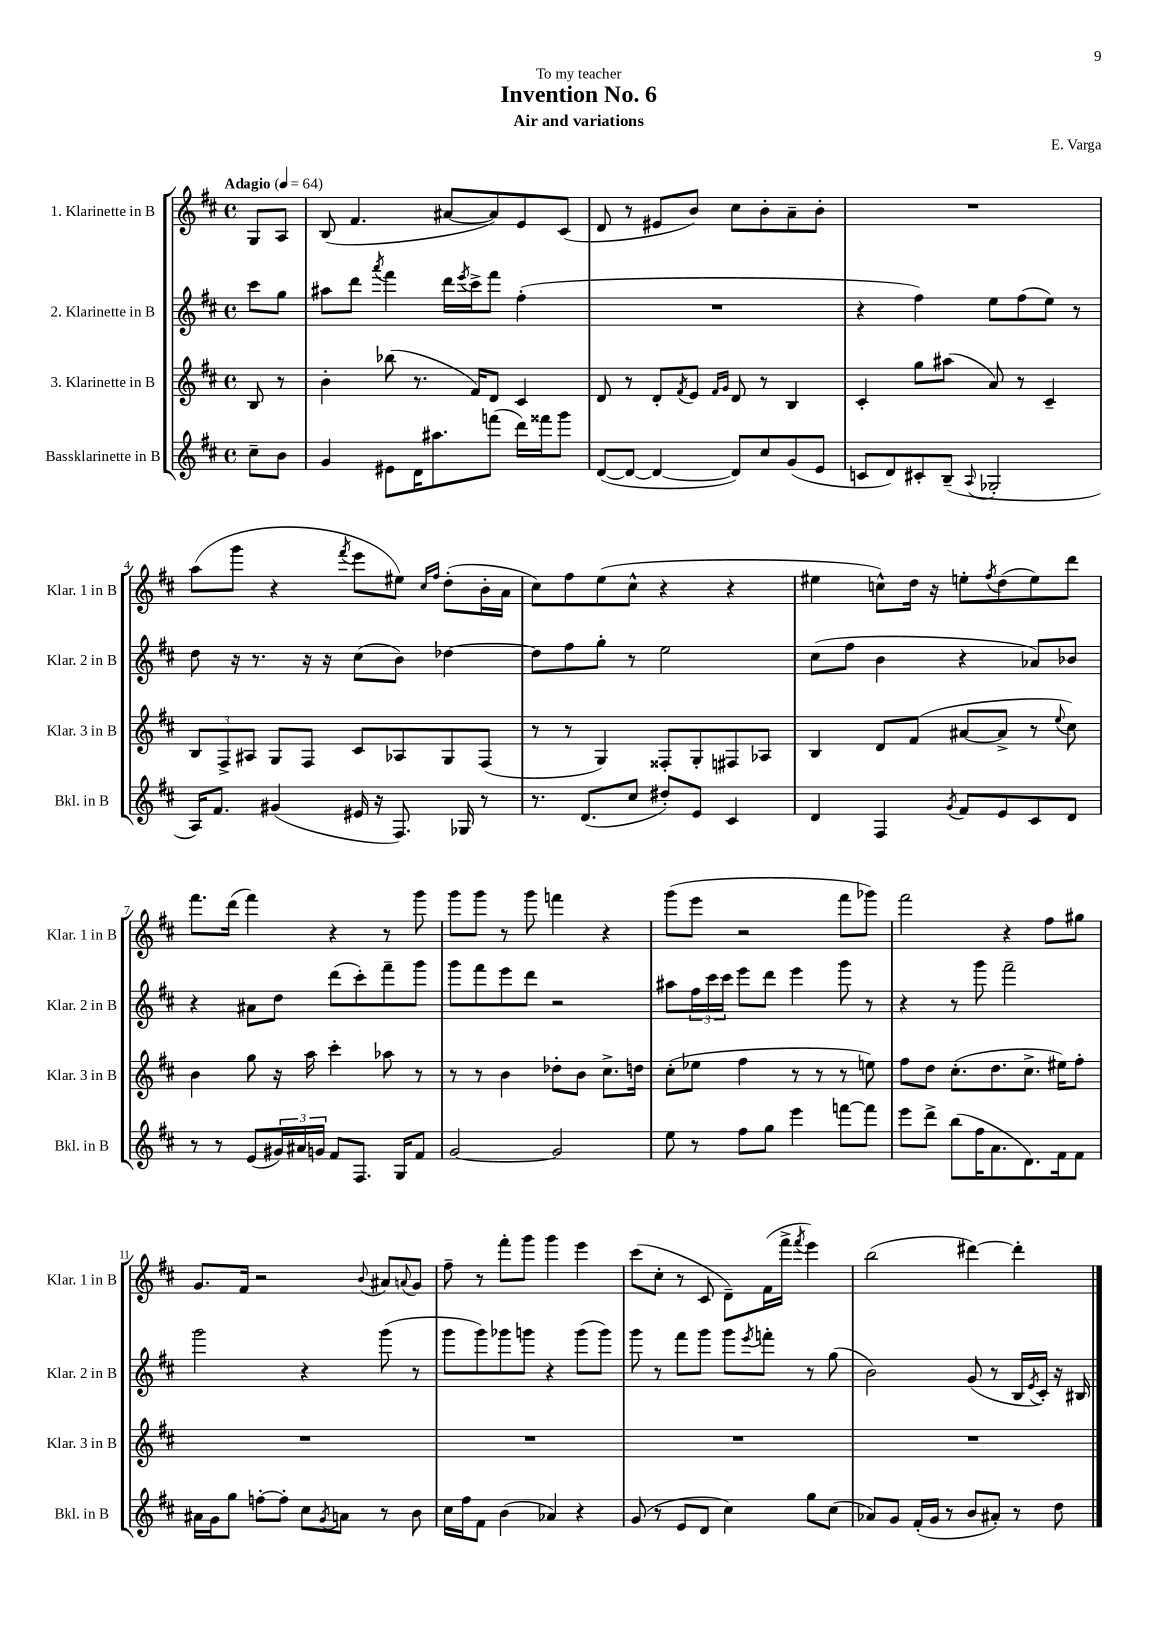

**kern	**kern	**kern	**kern
*staff4	*staff3	*staff2	*staff1
*clefG2	*clefG2	*clefG2	*clefG2
*k[f#c#]	*k[f#c#]	*k[f#c#]	*k[f#c#]
*M4/4	*M4/4	*M4/4	*M4/4
*met(c)	*met(c)	*met(c)	*met(c)
*MM64	*MM64	*MM64	*MM64
8cc#~	8B	8ccc#	8G
8b	8r	8gg	8A
=	=	=	=
4g	4b'	8aa#	(8B
.	.	8ddd	4.f#
.	.	8qaaa	.
8e#	(8bb-	4fff#	.
16d	8.r	.	.
8.aa#	.	.	.
.	.	16ddd	[8a#
.	.	8qeee	.
.	16f#)	16ccc#^	.
(8fff	8d	8fff#	8a#])
16ddd)	4c#	(4ff#'	8e
16fff##	.	.	.
8ggg	.	.	(8c#
=	=	=	=
([8d	8d	1r	8d
8d_	8r	.	8r
4d_	8d'	.	8e#
.	8qf#	.	.
.	8e	.	8b)
.	16qqf#	.	.
.	16qqg	.	.
8d])	8d	.	8cc#
8cc#	8r	.	8b'
(8g	4B	.	8a~
8e	.	.	8b'
=	=	=	=
8c	4c#'	4r	1r
8d)	.	.	.
8c#'	8gg	4ff#)	.
(8B~	(8aa#	.	.
8qqA	.	.	.
2G-'	8a)	8ee	.
.	8r	(8ff#	.
.	4c#~	8ee)	.
.	.	8r	.
=	=	=	=
16A)	12B	8dd	(8aa
8.f#	.	.	.
.	12F#^	.	.
.	.	16r	8ggg
.	12A#	.	.
.	.	8.r	.
(4g#	8G	.	4r
.	8F#	16r	.
.	.	16r	.
.	.	.	8qfff#
16e#	8c#	(8cc#	8eee
16r	.	.	.
8.F#)	8A-	8b)	8ee#)
.	.	.	16qqcc#
.	.	.	16qqff#
.	8G	[4dd-	(8dd'
16G-	.	.	.
8r	(8F#	.	16b'
.	.	.	16a
=	=	=	=
8.r	8r	8dd-]	8cc#)
.	8r	8ff#	8ff#
(8.d	.	.	.
.	4G)	8gg'	(8ee
8cc#	.	8r	8cc#^^
8dd#')	8F##'	2ee	4r
8e	8G'	.	.
4c#	8F#	.	4r
.	8A-	.	.
=	=	=	=
4d	4B	(8cc#	4ee#
.	.	8ff#	.
4F#	8d	4b	8cc^^)
.	(8f#	.	16dd
.	.	.	16r
8qg	.	.	.
8f#	[8a#	4r	8ee'
.	.	.	8qff#
8e	8a#^]	.	(8dd
8c#	8r	8a-)	8ee)
.	8qqee	.	.
8d	8cc#)	8b-	8ddd
=	=	=	=
8r	4b	4r	8.fff#
8r	.	.	.
.	.	.	(16ddd
(8e	8gg	8a#	4fff#)
24g#)	16r	8dd	.
24a#	.	.	.
.	16aa	.	.
24g	.	.	.
8f#	4ccc#'	(8ddd	4r
8.F#	.	8ccc#')	.
.	8aa-	8fff#~	8r
16G	.	.	.
8f#	8r	8ggg	8ggg
=	=	=	=
[2g	8r	8ggg	8ggg
.	8r	8fff#	8ggg
.	4b	8eee	8r
.	.	8ddd	8ggg
2g]	8dd-'	2r	4fff
.	8b	.	.
.	8.cc#^	.	4r
.	16dd	.	.
=	=	=	=
8ee	(8cc#'	8aa#	(8ggg
8r	8ee-	24ff#	8eee
.	.	24ccc#	.
.	.	24ccc#	.
8ff#	4ff#	8eee	2r
8gg	.	8ddd	.
4eee	8r	4eee	.
.	8r	.	.
[8fff	8r	8ggg	8fff#
8fff]	8ee)	8r	8ggg-)
=	=	=	=
8eee	8ff#	4r	2fff#
8ddd^	8dd	.	.
(8bb	(8.cc#'	8r	.
16ff#	.	8ggg	.
8.a	8.dd	.	.
.	.	2fff#~	4r
8.d)	8.cc#^	.	.
.	.	.	8ff#
16f#	16ee#)	.	.
8f#	8ff#'	.	8gg#
=	=	=	=
16a#	1r	2ggg	8.g
16g	.	.	.
8gg	.	.	.
.	.	.	16f#
[8ff'	.	.	2r
8ff']	.	.	.
8cc#	.	4r	.
8qg	.	.	.
8a	.	.	.
.	.	.	8qqb
8r	.	(8ggg	8a#
.	.	.	8qqa
8b	.	8r	8g
=	=	=	=
16cc#	1r	8ggg	8ff#~
16ff#	.	.	.
8f#	.	8ggg)	8r
(4b	.	8ggg-	8fff#'
.	.	8ggg	8ggg
4a-)	.	4r	4ggg
4r	.	(8ggg	4eee
.	.	8ggg)	.
=	=	=	=
(8g	1r	8ggg	(8ccc#
8r	.	8r	8cc#'
8e	.	8fff#	8r
8d	.	8ggg	8c#
4cc#)	.	8ggg	8d~)
.	.	8qeee	.
.	.	8fff'	(16f#
.	.	.	16fff#^
.	.	.	8qfff#
8gg	.	8r	4eee)
(8cc#	.	(8gg	.
=	=	=	=
8a-)	1r	2b)	(2bb
8g	.	.	.
(16f#'	.	.	.
16g	.	.	.
8r	.	.	.
8b	.	(8g	[4ddd#)
8a#')	.	8r	.
8r	.	16B	4ddd#']
.	.	8qe	.
.	.	16c#')	.
8dd	.	16r	.
.	.	16B#	.
==	==	==	==
*-	*-	*-	*-
